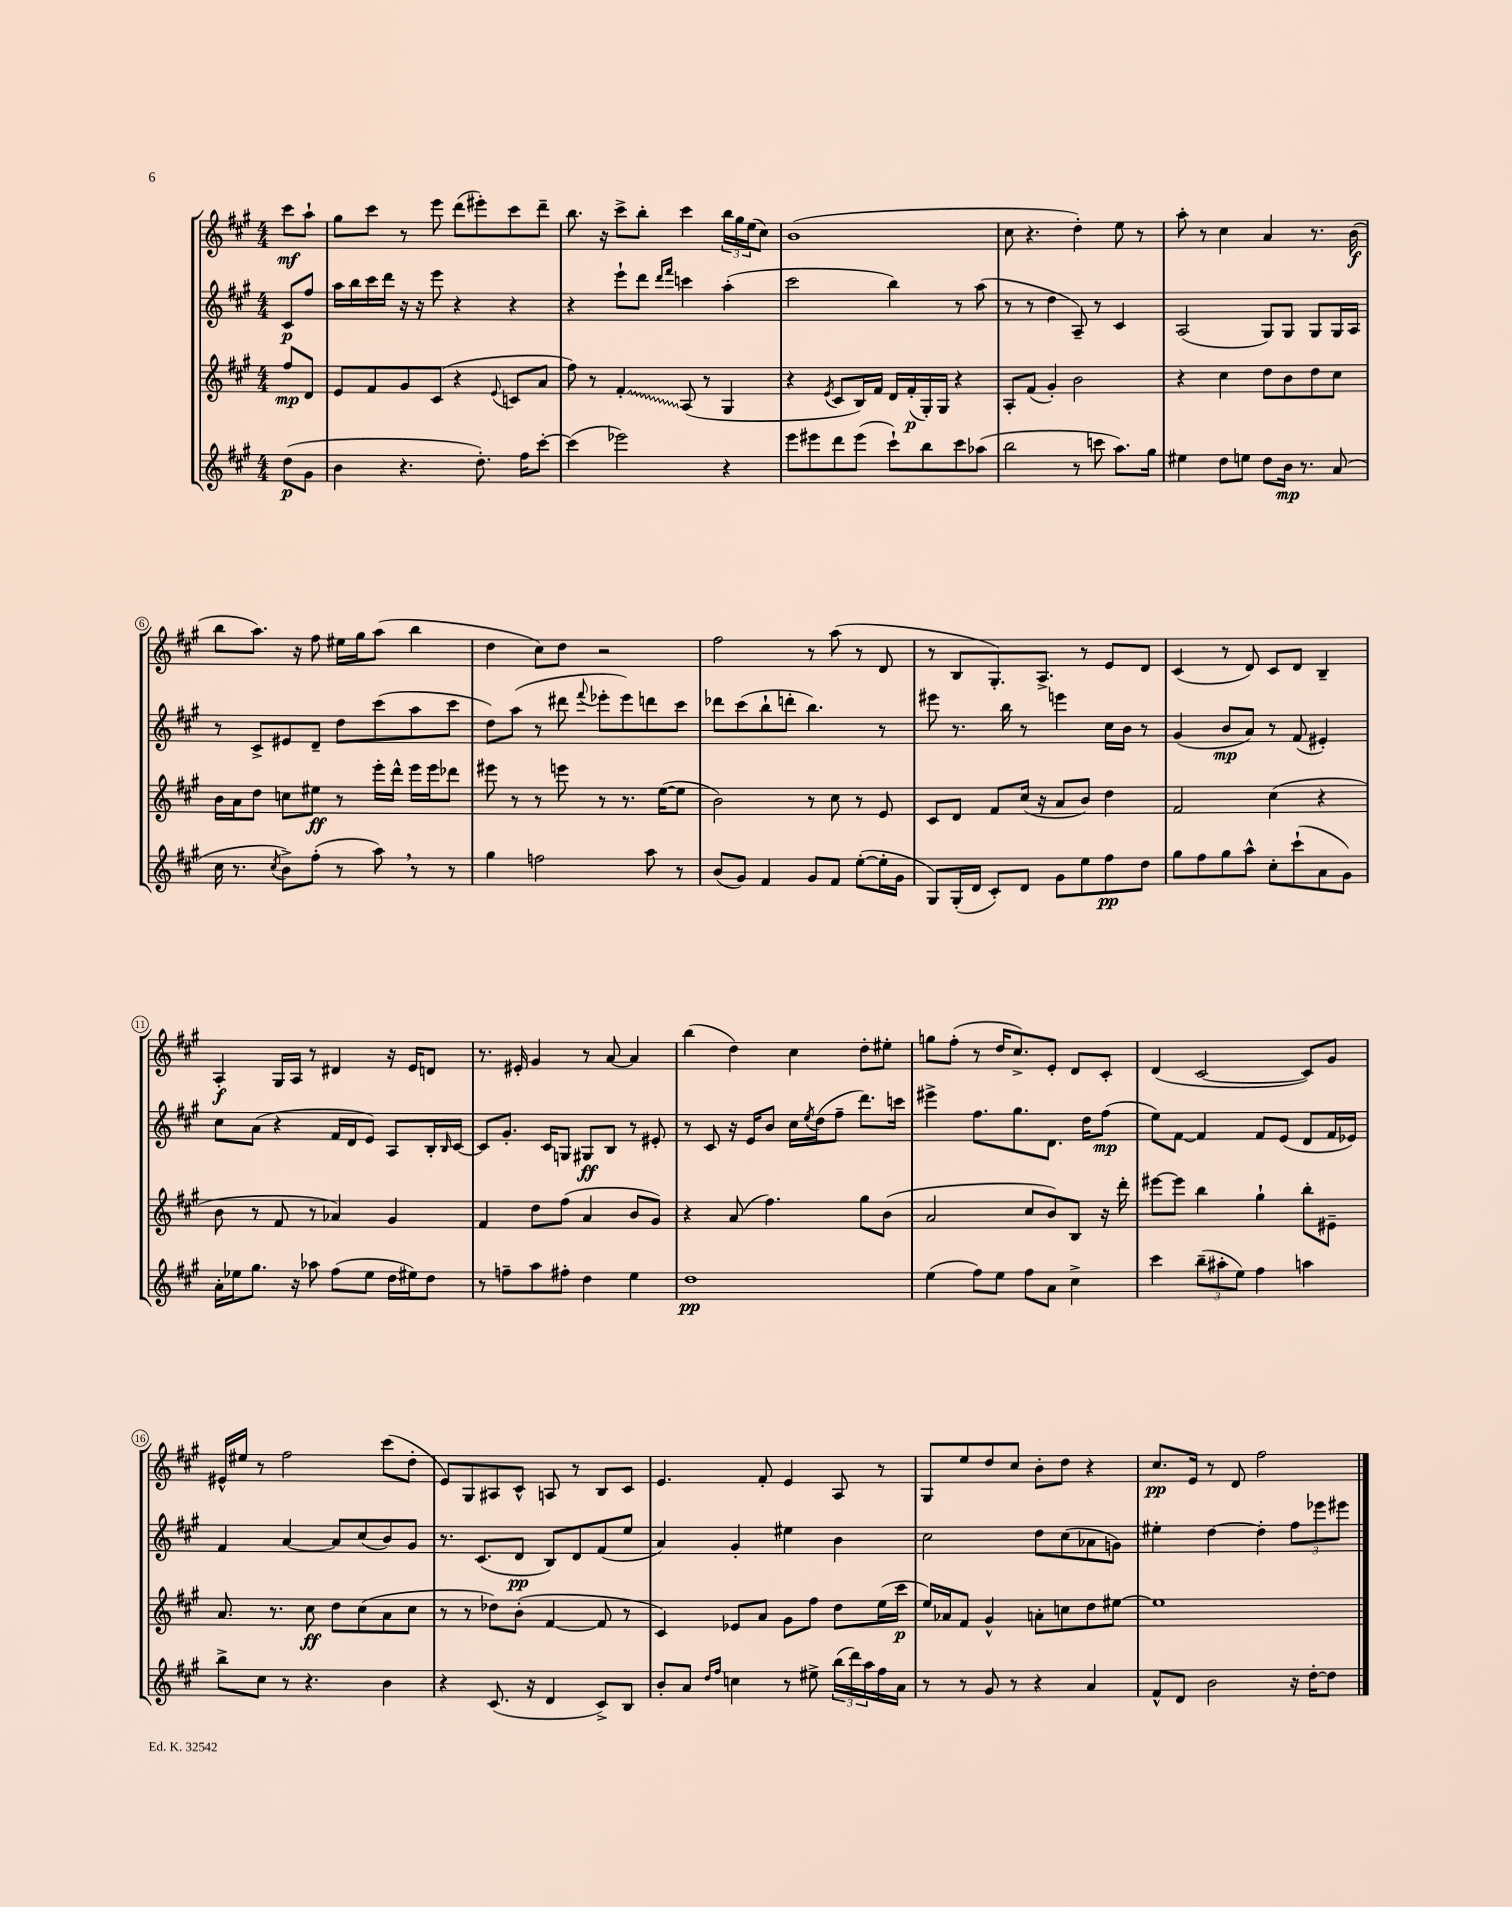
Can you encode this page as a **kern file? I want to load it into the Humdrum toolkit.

**kern	**kern	**kern	**kern
*staff4	*staff3	*staff2	*staff1
*clefG2	*clefG2	*clefG2	*clefG2
*k[f#c#g#]	*k[f#c#g#]	*k[f#c#g#]	*k[f#c#g#]
*M4/4	*M4/4	*M4/4	*M4/4
(8dd\L	8ff#/L	8c#/L	8ccc#\L
8g#\J	8d/J	8ff#/J	8aa`\J
=	=	=	=
4b\	8e/L	16aa\LL	8gg#\L
.	.	16bb\	.
.	8f#/	16ccc#\	8ccc#\J
.	.	16ddd\JJ	.
4.r	8g#/	16r	8r
.	.	16r	.
.	(8c#/J	8eee\	8eee\
.	4r	4r	(8ddd\L
8.dd'\)	.	.	8eee#'\)
.	8qqe/	.	.
.	8c/L	4r	8ccc#\
16ff#\LK	.	.	.
[8ccc#'\J	8a/J	.	8ddd~\J
=	=	=	=
(4ccc#\]	8ff#\)	4r	8.bb\
.	8r	.	.
.	.	.	16r
2eee-\)	4f#'/	8eee`\L	8ccc#^\L
.	.	8ddd\J	8bb'\J
.	.	16qqddd/LL	.
.	.	16qqfff#/JJ	.
.	(8A/	4ccc\	4ccc#\
.	8r	.	.
4r	4G#/	(4aa'\	24bb\LL
.	.	.	24gg#\
.	.	.	(24ee\J
.	.	.	8cc#\J)
=	=	=	=
8eee\L	4r	2ccc#\	(1b
8eee#\	.	.	.
.	8qe/	.	.
8ddd\	8c#/L	.	.
(8eee#\J	16B/L)	.	.
.	16f#/JJ	.	.
8ccc#`\L)	16d/LL	4bb\)	.
.	(16f#'/	.	.
8bb\	16G#'/)	.	.
.	16G#/JJ	.	.
8ccc#\	4r	8r	.
(8aa-\J	.	(8aa\	.
=	=	=	=
2bb\	8A'/L	8r	8cc#\
.	(8f#/J	8r	4.r
.	4g#'/)	4dd\	.
8r	2b\	8A~/)	4dd'\)
8ccc\	.	8r	.
8.aa\L)	.	4c#/	8ee\
.	.	.	8r
16gg#\Jk	.	.	.
=	=	=	=
4ee#\	4r	(2A/	8aa'\
.	.	.	8r
8dd\L	4cc#\	.	4cc#\
8ee\J	.	.	.
8dd\L	8dd\L	8G#/L)	4a/
16b\Jk	8b\	8G#/J	.
8.r	.	.	.
.	8dd\	8G#/L	8.r
(8a/	8cc#\J	16G#/L	.
.	.	16A/JJ	(16b\
=	=	=	=
16cc#\	16b\LL	8r	8bb\L
8.r	16a\J	.	.
.	8dd\J	8c#^/L	8.aa\J)
8qcc#/	.	.	.
8b^\L)	8cc\L	8e#/	.
.	.	.	16r
(8ff#'\J	8ee#\J	8d~/J	8ff#\
8r	8r	8dd\L	16ee#\LL
.	.	.	16gg#\J
8aa\)	16eee'\LL	(8ccc#\	(8aa\J
.	16ddd^^\JJ	.	.
8r	16eee\LL	8aa\	4bb\
.	16eee\J	.	.
8r	8ddd-\J	8ccc#\J	.
=	=	=	=
4gg#\	8eee#\	8dd\L)	4dd\
.	8r	(8aa\J	.
2ff\	8r	8r	8cc#\L)
.	8eee\	8ddd#\	8dd\J
.	.	8qqfff#/	.
.	8r	8eee-'\L	2r
.	8.r	8eee-\)	.
8aa\	.	8ddd\	.
.	([16ee\LK	.	.
8r	8ee\]J	8ccc#\J	.
=	=	=	=
(8b/L	2b\)	8ddd-\L	2ff#\
8g#/J)	.	(8ccc#\	.
4f#/	.	8bb`\	.
.	.	8ddd'\J	.
8g#/L	8r	4.bb\)	8r
8f#/J	8cc#\	.	(8aa\
([8ee'\L	8r	.	8r
16ee'\]L	8e/	8r	8d/
16g#\JJ	.	.	.
=	=	=	=
8G#/L)	8c#/L	8eee#\	8r
(16G#'/L	8d/J	8.r	8B/L
16d/JJ	.	.	.
8c#'/L)	8f#/L	.	8.G#'/)
.	.	16bb\	.
8d/J	(16cc#/Jk	8r	.
.	16r	.	8.A^/J
8g#\L	8a/L	4eee\	.
8ee\	8b/J)	.	8r
8ff#\	4dd\	16cc#\LL	8e/L
.	.	16b\JJ	.
8dd\J	.	8r	8d/J
=	=	=	=
8gg#\L	2f#/	(4g#/	(4c#/
8ff#\	.	.	.
8gg#\	.	8b/L	8r
8aa^^\J	.	8a/J)	8d/)
8cc#'\L	(4cc#\	8r	8c#/L
(8ccc#`\	.	(8f#/	8d/J
8a\	4r	4e#'/)	4B~/
8g#\J)	.	.	.
=	=	=	=
16a'\LL	8b\	8cc#\L	4A'/
16ee-\J	.	.	.
8.gg#\J	8r	(8a\J	.
.	8f#/	4r	16G#/LL
16r	.	.	16A/JJ
8aa-\	8r	.	8r
(8ff#\L	4a-/)	16f#/LL	4d#/
.	.	16d/J	.
8ee-\J	.	8e/J)	.
16dd\LL	4g#/	8A/L	16r
16ee#\J)	.	.	16e/LK
8dd\J	.	16B'/L	8d/J
.	.	16qqB/	.
.	.	[16c#/JJ	.
=	=	=	=
8r	4f#/	8c#/]L	8.r
8ff~\L	.	8.g#'/J	.
.	.	.	16e#'/
8aa\	8dd\L	.	4g#/
.	.	16c#/LK	.
8ff#'\J	(8ff#\J	8G/J	.
4dd\	4a/	8G#/L	8r
.	.	8B/J	[8a/
4ee\	8b/L	8r	4a/]
.	8g#/J)	8e#'/	.
=	=	=	=
1dd	4r	8r	(4bb\
.	.	8c#/	.
.	(8a/	16r	4dd\)
.	.	16e/LK	.
.	4.ff#\)	8b/J	.
.	.	16cc#\LL	4cc#\
.	.	8qee/	.
.	.	(16dd\J	.
.	.	8ff#~\J	.
.	8gg#\L	8.ddd\L)	8dd'\L
.	(8b\J	.	8ee#'\J
.	.	16ccc\Jk	.
=	=	=	=
(4ee\	2a/	4eee#^\	8gg\L
.	.	.	(8ff#'\J
8ff#\L)	.	8.ff#\L	8r
8ee\J	.	.	16dd/LK
.	.	8.gg#\	8.cc#^/)
8ff#\L	8cc#/L	.	.
8a\J	8b/)	8.d\J	8e'/J
4cc#^\	8B/J	.	8d/L
.	.	16dd\LK	.
.	16r	(8ff#\J	8c#'/J
.	16ddd'\	.	.
=	=	=	=
4ccc#\	[8eee#\L	8ee\L)	(4d/
.	8eee#\]J	[8f#\J	.
(12bb~\L	4bb\	4f#/]	[2c#/
12aa#'\	.	.	.
12ee\J)	.	.	.
4ff#\	4gg#`\	8f#/L	.
.	.	(8e/J	.
4aa\	8bb'\L	8d/L	8c#/]L)
.	8e#~\J	16f#/L	8g#/J
.	.	16e-/JJ)	.
=	=	=	=
8bb^\L	8.a/	4f#/	16e#^^/LL
.	.	.	16ee#/JJ
8cc#\J	.	.	8r
.	8.r	.	.
8r	.	[4a/	2ff#\
4.r	8cc#\	.	.
.	8dd\L	8a/]L	.
.	(8cc#\	(8cc#/	.
4b\	8a\	8b/)	(8ccc#\L
.	8cc#\J	8g#/J	8dd'\J
=	=	=	=
4r	8r	8.r	8e/L)
.	8r	.	8G#/
.	.	(8.c#/L	.
(8.c#/	8dd-\L)	.	8A#/
.	(8b'\J	8d/J	8c#^^/J
16r	.	.	.
4d/	[4f#/	8B/L)	8A/
.	.	8d/	8r
8c#^/L)	8f#/]	(8f#/	8B/L
8B/J	8r	8ee/J	8c#/J
=	=	=	=
8b'/L	4c#/)	4a/)	4.e/
8a/J	.	.	.
16qqdd/LL	.	.	.
16qqff#/JJ	.	.	.
4cc\	8e-/L	4g#'/	.
.	8a/J	.	8f#'/
8r	8g#\L	4ee#\	4e/
8ee#^\	8ff#\J	.	.
(24bb\LL	8dd\L	4b\	8A/
24ddd\)	.	.	.
24aa\	.	.	.
16ff#\	(16ee\L	.	8r
16a\JJ	16ccc#\JJ	.	.
=	=	=	=
8r	16ee/LL)	2cc#\	8G#/L
.	16a-/J	.	.
8r	8f#/J	.	8ee/
8g#/	4g#^^/	.	8dd/
8r	.	.	8cc#/J
4r	8a'\L	8dd\L	8b'\L
.	8cc\	(8cc#\	8dd\J
4a/	8dd\	8a-\	4r
.	[8ee#\J	8g\J)	.
=	=	=	=
8f#^^/L	1ee#]	4ee#'\	8.cc#/L
8d/J	.	.	.
.	.	.	16e/Jk
2b\	.	[4dd\	8r
.	.	.	8d/
.	.	4dd'\]	2ff#\
16r	.	12ff#\L	.
[16dd'\LK	.	.	.
.	.	12eee-\	.
8dd\]J	.	.	.
.	.	12eee#\J	.
==	==	==	==
*-	*-	*-	*-
